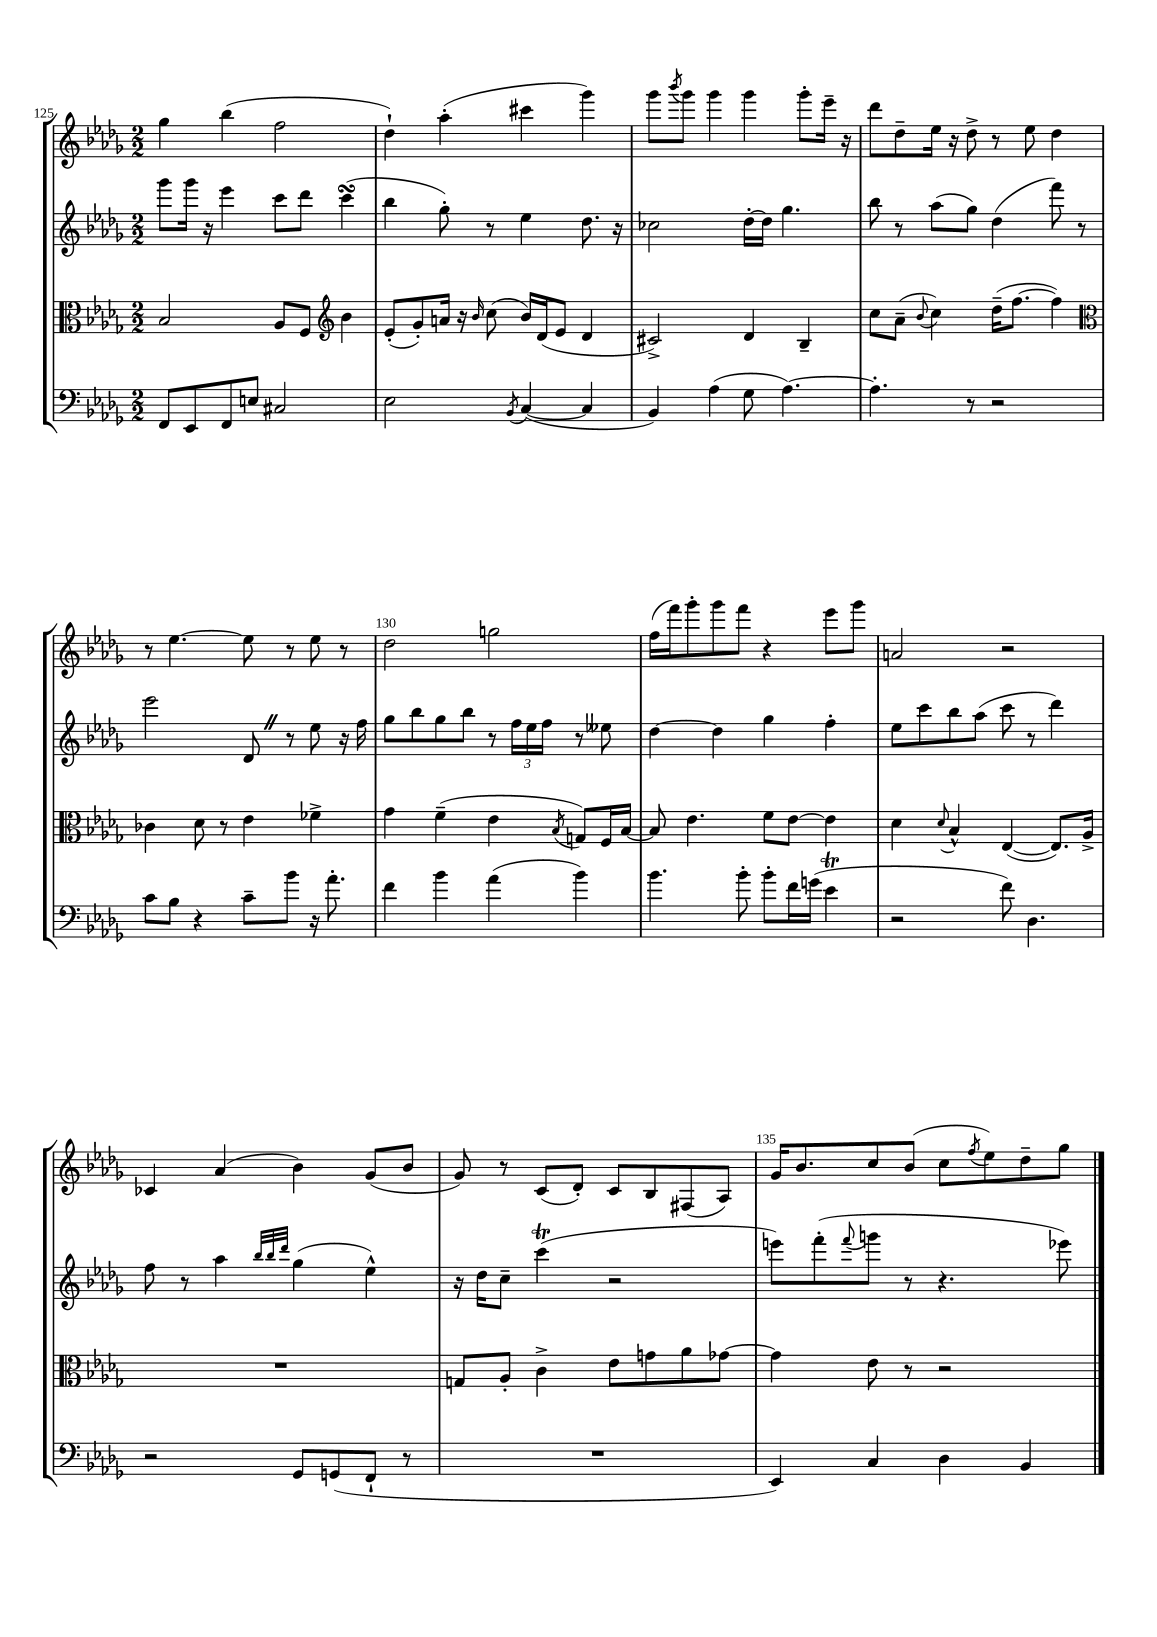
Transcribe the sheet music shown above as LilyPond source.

<<
\new StaffGroup <<
\new Staff = "s0" {
    \clef treble \key des \major \numericTimeSignature \time 2/2
    ges''4 bes''4( f''2 |
    des''4-!) aes''4-.( cis'''4 ges'''4) |
    ges'''8 \acciaccatura { bes'''8 } ges'''8 ges'''4 ges'''4 ges'''8-. ees'''16-- r16 |
    des'''8 des''8-- ees''16 r16 des''8-> r8 ees''8 des''4 |
    r8 ees''4.~ ees''8 r8 ees''8 r8 |
    des''2 g''2 |
    f''16( f'''16) ges'''8-. ges'''8 f'''8 r4 ees'''8 ges'''8 |
    a'2 r2 |
    ces'4 aes'4( bes'4) ges'8( bes'8 |
    ges'8) r8 c'8( des'8-.) c'8 bes8 fis8( aes8) |
    ges'16 bes'8. c''8 bes'8( c''8 \acciaccatura { f''8 } ees''8) des''8-- ges''8 \bar "|." |
}
\new Staff = "s1" {
    \clef treble \key des \major \numericTimeSignature \time 2/2
    ges'''8 ges'''16 r16 ees'''4 c'''8 des'''8 c'''4\turn( |
    bes''4 ges''8-.) r8 ees''4 des''8. r16 |
    ces''2 des''16~-. des''16 ges''4. |
    bes''8 r8 aes''8( ges''8) des''4( f'''8) r8 |
    ees'''2 des'8 \once \override BreathingSign.text = \markup { \musicglyph "scripts.caesura.straight" } \breathe r8 ees''8 r16 f''16 |
    ges''8 bes''8 ges''8 bes''8 r8 \tuplet 3/2 { f''16 ees''16 f''16 } r8 eeses''8 |
    des''4~ des''4 ges''4 f''4-. |
    ees''8 c'''8 bes''8 aes''8( c'''8 r8 des'''4) |
    f''8 r8 aes''4 \grace { bes''32 bes''32 des'''32 } ges''4( ees''4-^) |
    r16 des''16 c''8-- c'''4\trill( r2 |
    e'''8) f'''8-.( \appoggiatura { f'''8 } g'''8 r8 r4. ees'''8) \bar "|." |
}
\new Staff = "s2" {
    \clef alto \key des \major \numericTimeSignature \time 2/2
    bes2 aes8 f8 \clef treble bes'4 |
    ees'8-.( ges'8-.) a'16 r16 \grace { bes'16 } c''8( bes'16) des'16( ees'8 des'4 |
    cis'2->) des'4 bes4-- |
    c''8 aes'8--( \appoggiatura { bes'8 } c''4) des''16--( f''8.~ f''4) |
    \clef alto ces'4 des'8 r8 ees'4 fes'4-> |
    ges'4 f'4--( ees'4 \acciaccatura { bes8 } g8) f16 bes16~ |
    bes8 ees'4. f'8 ees'8~ ees'4 |
    des'4 \appoggiatura { des'8 } bes4-^ ees4~( ees8.) aes16-> |
    R1 |
    g8 aes8-. c'4-> ees'8 g'8 aes'8 ges'8~ |
    ges'4 ees'8 r8 r2 \bar "|." |
}
\new Staff = "s3" {
    \clef bass \key des \major \numericTimeSignature \time 2/2
    f,8 ees,8 f,8 e8 cis2 |
    ees2 \acciaccatura { bes,8 } c4~( c4 |
    bes,4) aes4( ges8 aes4.~) |
    aes4.-. r8 r2 |
    c'8 bes8 r4 c'8-- bes'8 r16 aes'8.-. |
    f'4 bes'4 aes'4( bes'4) |
    bes'4. bes'8-. bes'8-. f'16 g'16( ees'4\trill |
    r2 f'8) des4. |
    r2 ges,8 g,8( f,8-! r8 |
    R1 |
    ees,4) c4 des4 bes,4 \bar "|." |
}
>>
>>
\layout { \context { \Score currentBarNumber = #125 \override BarNumber.break-visibility = ##(#f #t #t) barNumberVisibility = #(every-nth-bar-number-visible 5) } }
